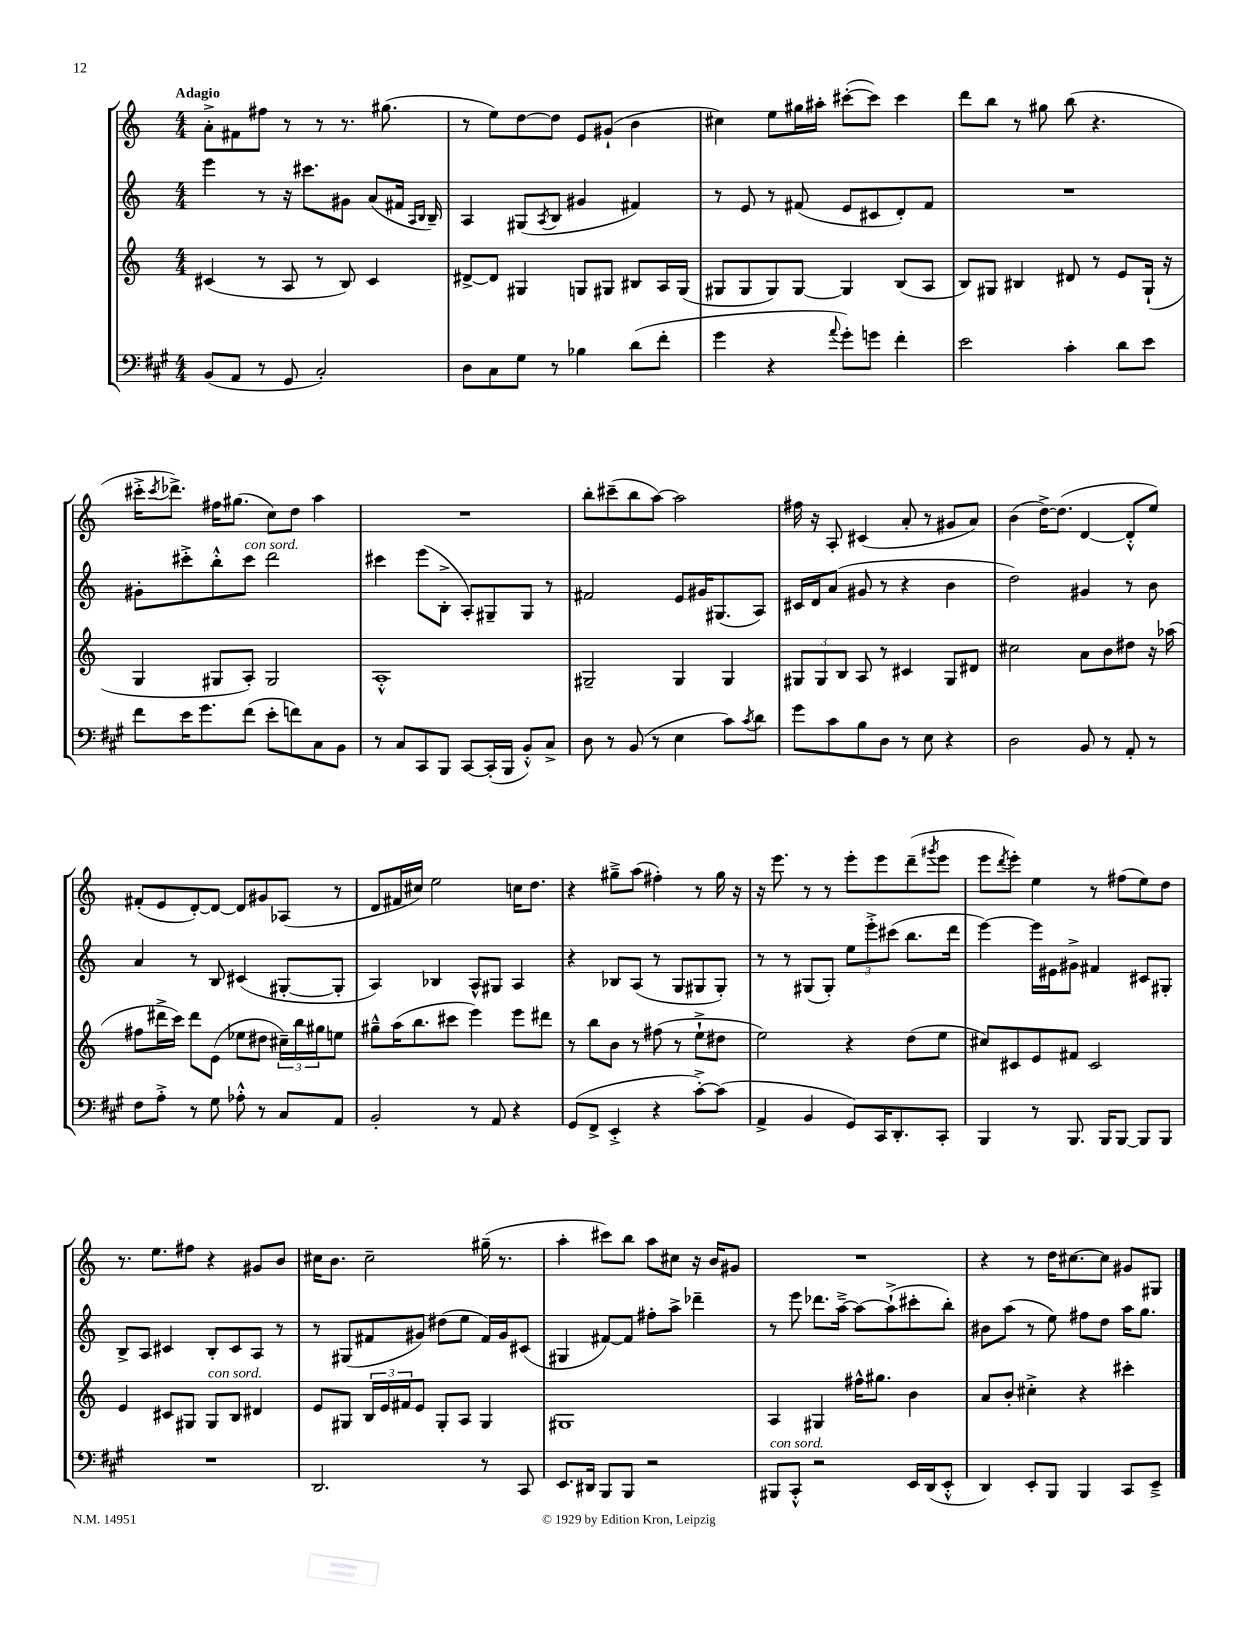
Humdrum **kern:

**kern	**kern	**kern	**kern
*staff4	*staff3	*staff2	*staff1
*clefF4	*clefG2	*clefG2	*clefG2
*k[f#c#g#]	*k[]	*k[]	*k[]
*M4/4	*M4/4	*M4/4	*M4/4
(8BB	(4c#	4eee	8a'^
8AA	.	.	8f#
8r	8r	8r	8ff#
8GG#	8A	16r	8r
.	.	8.ccc#	.
2C#')	8r	.	8r
.	8B)	8g#	8.r
.	4c#	(8a	.
.	.	.	(8.gg#
.	.	16f#	.
.	.	16qqA	.
.	.	16qqB	.
.	.	16B~)	.
=	=	=	=
8D	[8d#^	4A	8r
8C#	8d#]	.	8ee)
8G#	4G#	(8G#	[8dd
.	.	8qA	.
8r	.	8B	8dd]
4B-	8G	4g#	8e
.	8G#	.	(8g#`
(8d	8B#	4f#)	4b
8f#'	16A	.	.
.	(16G#	.	.
=	=	=	=
4g#	8G#	8r	4cc#)
.	8G#	8e	.
4r	8G#)	8r	8ee
.	[8G#	(8f#	16gg#
.	.	.	16aa#'
8qqa	.	.	.
8g#')	4G#]	8e	([8ccc#'
8g	.	8c#	8ccc#])
4f#'	(8B	8d')	4ccc#
.	8A	8f#	.
=	=	=	=
2e	8B)	1r	8ddd
.	8G#	.	8bb
.	4B#	.	8r
.	.	.	8gg#
4c#'	8d#	.	(8bb
.	8r	.	4.r
8d	8e	.	.
8e	(16G#`	.	.
.	16r	.	.
=	=	=	=
8f#	4G	8g#'	16ccc#'^
.	.	.	8qccc#
.	.	.	8.ddd-^)
16e	.	8ccc#'^	.
8.g#	.	.	.
.	8G#	8bb'^^	16ff#
.	.	.	(8.gg#
(8f#	8A')	8ccc#	.
8e'	2G#	2ddd	8cc)
8f)	.	.	8dd
8C#	.	.	4aa
8BB	.	.	.
=	=	=	=
8r	1A'^^	4ccc#	1r
8C#	.	.	.
8CC#	.	(8eee	.
8BBB	.	8B'^	.
[8CC#	.	8A')	.
(16CC#']	.	8G#~	.
16BBB	.	.	.
8BB'^^)	.	8G#	.
8C#^	.	8r	.
=	=	=	=
8D	2G#~	2f#	8bb'
8r	.	.	(8ccc#~
(8BB	.	.	8bb
8r	.	.	[8aa)
4E	4G#	8e	2aa]
.	.	16g#	.
.	.	(8.G#	.
8c#)	4G#	.	.
8qc#	.	.	.
8d	.	8A)	.
=	=	=	=
8g#	12G#	16c#	16ff#
.	.	16d	16r
.	12G#	.	.
8c#	.	(8a	8A'
.	12B	.	.
8B	8A	8g#	(4c#
8D	8r	8r	.
8r	4c#	4r	8a'
8E	.	.	8r
4r	8G#	4b	8g#
.	8d#	.	8a)
=	=	=	=
2D	2cc#	2dd)	(4b
.	.	.	[16dd^)
.	.	.	(8.dd]
8BB	8a	4g#	[4d
8r	8b	.	.
8AA'	8dd#	8r	8d'^^]
8r	16r	8b	8ee)
.	(16aa-	.	.
=	=	=	=
8F#	8ff#	4a	(8f#'
8A'^	16ddd#^	.	8e
.	16ccc)	.	.
8r	8ddd#	8r	[8d')
8G#	(8e	8B	8d_
8A-'^^	8ee-	(4c#	8d]
8r	8dd#	.	8g#
8C#	24cc#~)	[8G#'	(8A-
.	24bb	.	.
.	24gg#	.	.
8AA	8ee	8G#']	8r
=	=	=	=
2BB'	8gg#~^^	4A)	8d
.	(16aa	.	16f#
.	8.bb	.	16cc#)
.	.	4B-	2ee
.	8ccc#	.	.
8r	4eee)	8A^^	.
8AA	.	8G#	.
4r	8eee	4A	16cc
.	.	.	8.dd
.	8ddd#	.	.
=	=	=	=
(8GG#	8r	4r	4r
8FF#^	8bb	.	.
4EE'^	8b	8B-	8gg#~^
.	8r	(8A	(8aa
4r	(8ff#	8r	4ff#')
.	8r	8G	.
[8c#'^)	8ee`^	8G#	8r
(8c#]	8dd#	8G#')	16gg#
.	.	.	16r
=	=	=	=
4AA^	2ee)	8r	16r
.	.	.	8.eee
.	.	8r	.
4BB	.	(8G#	8r
.	.	8G#')	8r
8GG#)	4r	12ee	8eee'
.	.	12eee'^	.
16CC#	.	.	8eee
.	.	(12ccc#	.
8.DD'	.	.	.
.	(8dd	8.bb	(8ddd~
.	.	.	8qggg#
8CC#'	8ee	.	8eee
.	.	16ddd	.
=	=	=	=
4BBB	8cc#)	[4eee)	8eee
.	.	.	8qddd
.	8c#	.	8eee')
8r	8e	16eee]	4ee
.	.	16e#	.
8.BBB	8f#	8g#^	.
.	2c#	4f#	8r
16BBB	.	.	.
[8BBB	.	.	(8ff#
8BBB]	.	8c#	8ee)
8BBB	.	8G#'	8dd
=	=	=	=
1r	4e	8B^	8.r
.	.	8A	.
.	.	.	8.ee
.	8c#	4c#	.
.	8G#	.	8ff#
.	8G#	8B'	4r
.	8B	8c#	.
.	4d#	8A	8g#
.	.	8r	8b
=	=	=	=
2.DD	8e	8r	16cc#
.	.	.	8.b
.	8G#	(8G#	.
.	24B	8f#	2cc#~
.	24e	.	.
.	24f#	.	.
.	8e	8g#)	.
.	8G#'	(8dd#	.
.	8A	8ee	.
8r	4G#	16f#)	(16gg#~
.	.	16g#	8.r
8CC#	.	(8c#	.
=	=	=	=
8.EE	1G#	4G#	4aa'
16DD#	.	.	.
8BBB	.	[8f#)	8ccc#)
8BBB	.	8f#]	8bb
2r	.	8ff#'	8aa
.	.	8aa^	8cc#
.	.	4ddd-~	16r
.	.	.	16b
.	.	.	8g#
=	=	=	=
8BBB#	4A	8r	1r
8CC#'^^	.	8eee	.
2r	4G#	8.ddd-	.
.	.	[16aa~^	.
.	16ff#^^	8aa_	.
.	8.gg#	.	.
.	.	(8aa`^]	.
16EE	4b	8ccc#'	.
(16DD	.	.	.
8EE'^^	.	8bb')	.
=	=	=	=
4DD)	8a	8b#	4r
.	8b'	(8aa	.
8EE'	4cc#'^	8r	8r
8BBB	.	8ee)	16dd
.	.	.	[8.cc#
4BBB	4r	8ff#	.
.	.	8dd	8cc#]
8CC#	4ccc#'	16aa	8g#
.	.	8.gg	.
8EE~^	.	.	8G#
==	==	==	==
*-	*-	*-	*-
